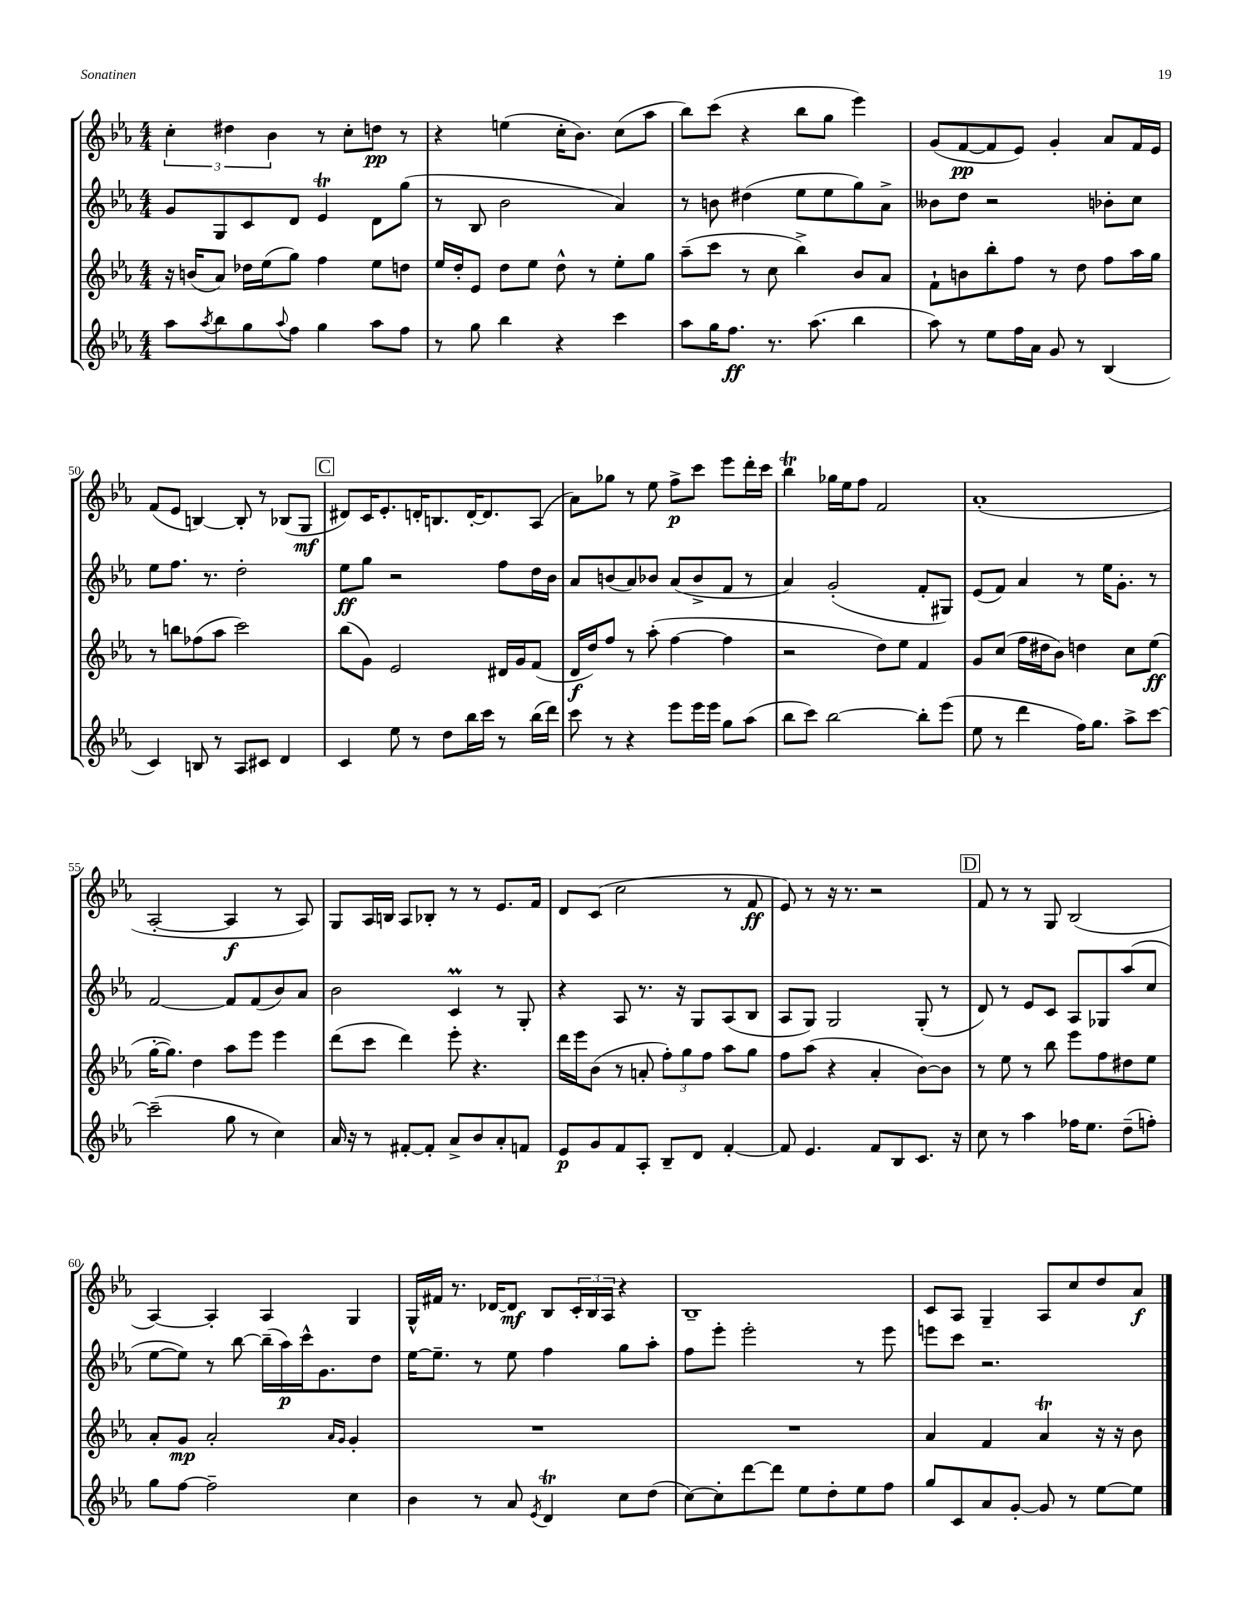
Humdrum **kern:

**kern	**kern	**kern	**kern
*staff4	*staff3	*staff2	*staff1
*clefG2	*clefG2	*clefG2	*clefG2
*k[b-e-a-]	*k[b-e-a-]	*k[b-e-a-]	*k[b-e-a-]
*M4/4	*M4/4	*M4/4	*M4/4
8aa-	16r	8g	6cc'
.	(16b	.	.
8qaa-	.	.	.
8bb-	8a-)	8G	.
.	.	.	6dd#
8gg	16dd-	8c	.
.	(16ee-	.	.
.	.	.	6b-
8qqaa-	.	.	.
8ff	8gg)	8d	.
4gg	4ff	4e-	8r
.	.	.	8cc'
8aa-	8ee-	8d	8dd
8ff	8dd	(8gg	8r
=	=	=	=
8r	16ee-	8r	4r
.	16dd'	.	.
8gg	8e-	8B-	.
4bb-	8dd	2b-	(4ee
.	8ee-	.	.
4r	8dd^^	.	16cc'
.	.	.	8.b-)
.	8r	.	.
4ccc	8ee-'	4a-)	(8cc
.	8gg	.	8aa-
=	=	=	=
8aa-	(8aa-~	8r	8bb-)
16gg	8ccc	8b	(8ccc
8.ff	.	.	.
.	8r	(4dd#	4r
8.r	8cc	.	.
.	4bb-^)	8ee-	8bb-
(8.aa-	.	.	.
.	.	8ee-	8gg
4bb-	8b-	8gg)	4eee-)
.	8a-	8a-^	.
=	=	=	=
8aa-)	8f`	8b--	(8g
8r	8b	8dd	[8f
8ee-	8bb-'	2r	8f]
16ff	8ff	.	8e-)
16a-	.	.	.
8g	8r	.	4g'
8r	8dd	.	.
(4B-	8ff	8b-'	8a-
.	16aa-	8cc	16f
.	16gg	.	16e-
=	=	=	=
4c)	8r	8ee-	(8f
.	8bb	8.ff	8e-
8B	(8ff-	.	[4B)
.	.	8.r	.
8r	8aa-	.	.
8A-	2ccc)	2dd'	8B']
8c#	.	.	8r
4d	.	.	(8B-
.	.	.	8G
=	=	=	=
4c	(8bb-	8ee-	8d#)
.	8g)	8gg	16c
.	.	.	8.e-'
8ee-	2e-	2r	.
8r	.	.	16d'
.	.	.	8.B
8dd	.	.	.
16bb-	.	.	[16d'
16ccc	.	.	8.d]
8r	16d#	8ff	.
.	16g	.	.
(16bb-	(8f	16dd	(8A-
16ddd)	.	16b-	.
=	=	=	=
8ccc	16d	8a-	8a-)
.	16dd)	.	.
8r	8ff	(8b	8gg-
4r	8r	8a-)	8r
.	(8aa-'	8b-	8ee-
8eee-	[4ff	(8a-	8ff^
16eee-	.	8b-^	8ccc
16eee-	.	.	.
8gg	4ff]	8f	8eee-
(8aa-	.	8r	16ddd'
.	.	.	16ccc
=	=	=	=
8bb-	2r	4a-)	4bb-
8ccc)	.	.	.
[2bb-	.	(2g'	16gg-
.	.	.	16ee-
.	.	.	8ff
.	8dd)	.	2f
.	8ee-	.	.
8bb-']	4f	8f'	.
(8eee-	.	8G#)	.
=	=	=	=
8ee-	8g	(8e-	(1a-'
8r	(8cc	8f)	.
4ddd	16ff	4a-	.
.	16dd#	.	.
.	8b-)	.	.
16ff)	4dd	8r	.
8.gg	.	.	.
.	.	16ee-	.
.	.	8.g'	.
8aa-^	8cc	.	.
[8ccc	(8ee-	8r	.
=	=	=	=
(2ccc~]	[16gg'	[2f	[2A-'
.	8.gg])	.	.
.	4dd	.	.
8gg	8aa-	8f]	4A-]
8r	8eee-	(8f	.
4cc)	4eee-	8b-)	8r
.	.	8a-	8A-)
=	=	=	=
16a-	(8ddd	2b-	8G
16r	.	.	.
8r	8ccc	.	16A-
.	.	.	16B
[8f#'	4ddd)	.	8A-
8f#']	.	.	8B-'
8a-^	8eee-'	4c	8r
8b-	4.r	.	8r
8a-'	.	8r	8.e-
8f	.	8G'	.
.	.	.	16f
=	=	=	=
8e-	16ddd	4r	8d
.	16eee-	.	.
8g	(8b-	.	(8c
8f	8r	8A-	2cc
8A-'	8a'	8.r	.
8B-~	12ff')	.	.
.	.	16r	.
.	12gg	.	.
8d	.	8G	.
.	12ff	.	.
[4f'	8aa-	(8A-	8r
.	8gg	8B-	8f
=	=	=	=
8f]	8ff	8A-	8e-)
4.e-	(8aa-	8G)	8r
.	4r	2G	16r
.	.	.	8.r
8f	4a-'	.	2r
8B-	.	.	.
8.c	[8b-)	(8G'	.
.	8b-]	8r	.
16r	.	.	.
=	=	=	=
8cc	8r	8d)	8f
8r	8ee-	8r	8r
4aa-	8r	8e-	8r
.	8bb-	8c	8G
16ff-	8eee-	8A-	(2B-
8.ee-	.	.	.
.	8ff	8G-	.
(8dd~	8dd#	(8aa-	.
8ff')	8ee-	8cc	.
=	=	=	=
8gg	8a-'	[8ee-	[4A-)
[8ff	8g	8ee-])	.
2ff~]	2a-'	8r	4A-']
.	.	[8bb-	.
.	.	(16bb-~]	4A-
.	.	16aa-)	.
.	.	16ccc^^	.
.	.	8.g	.
.	16qqa-	.	.
.	16qqg	.	.
4cc	4g'	.	4G
.	.	8dd	.
=	=	=	=
4b-	1r	[16ee-	16G^^
.	.	8.ee-~]	16f#
.	.	.	8.r
8r	.	8r	.
.	.	.	[16d-
8a-	.	8ee-	8d-]
8qe-	.	.	.
4d	.	4ff	8B-
.	.	.	24c'
.	.	.	24B-
.	.	.	24A-
8cc	.	8gg	4r
(8dd	.	8aa-'	.
=	=	=	=
[8cc)	1r	8ff	1B-~
8cc']	.	8eee-'	.
[8ddd	.	2eee-'	.
8ddd]	.	.	.
8ee-	.	.	.
8dd'	.	.	.
8ee-	.	8r	.
8ff	.	8eee-	.
=	=	=	=
8gg	4a-	8eee	8c
8c	.	8ccc	8A-
8a-	4f	2.r	4G~
[8g'	.	.	.
8g]	4a-	.	8A-
8r	.	.	8cc
[8ee-	16r	.	8dd
.	16r	.	.
8ee-]	8b-	.	8a-
==	==	==	==
*-	*-	*-	*-
